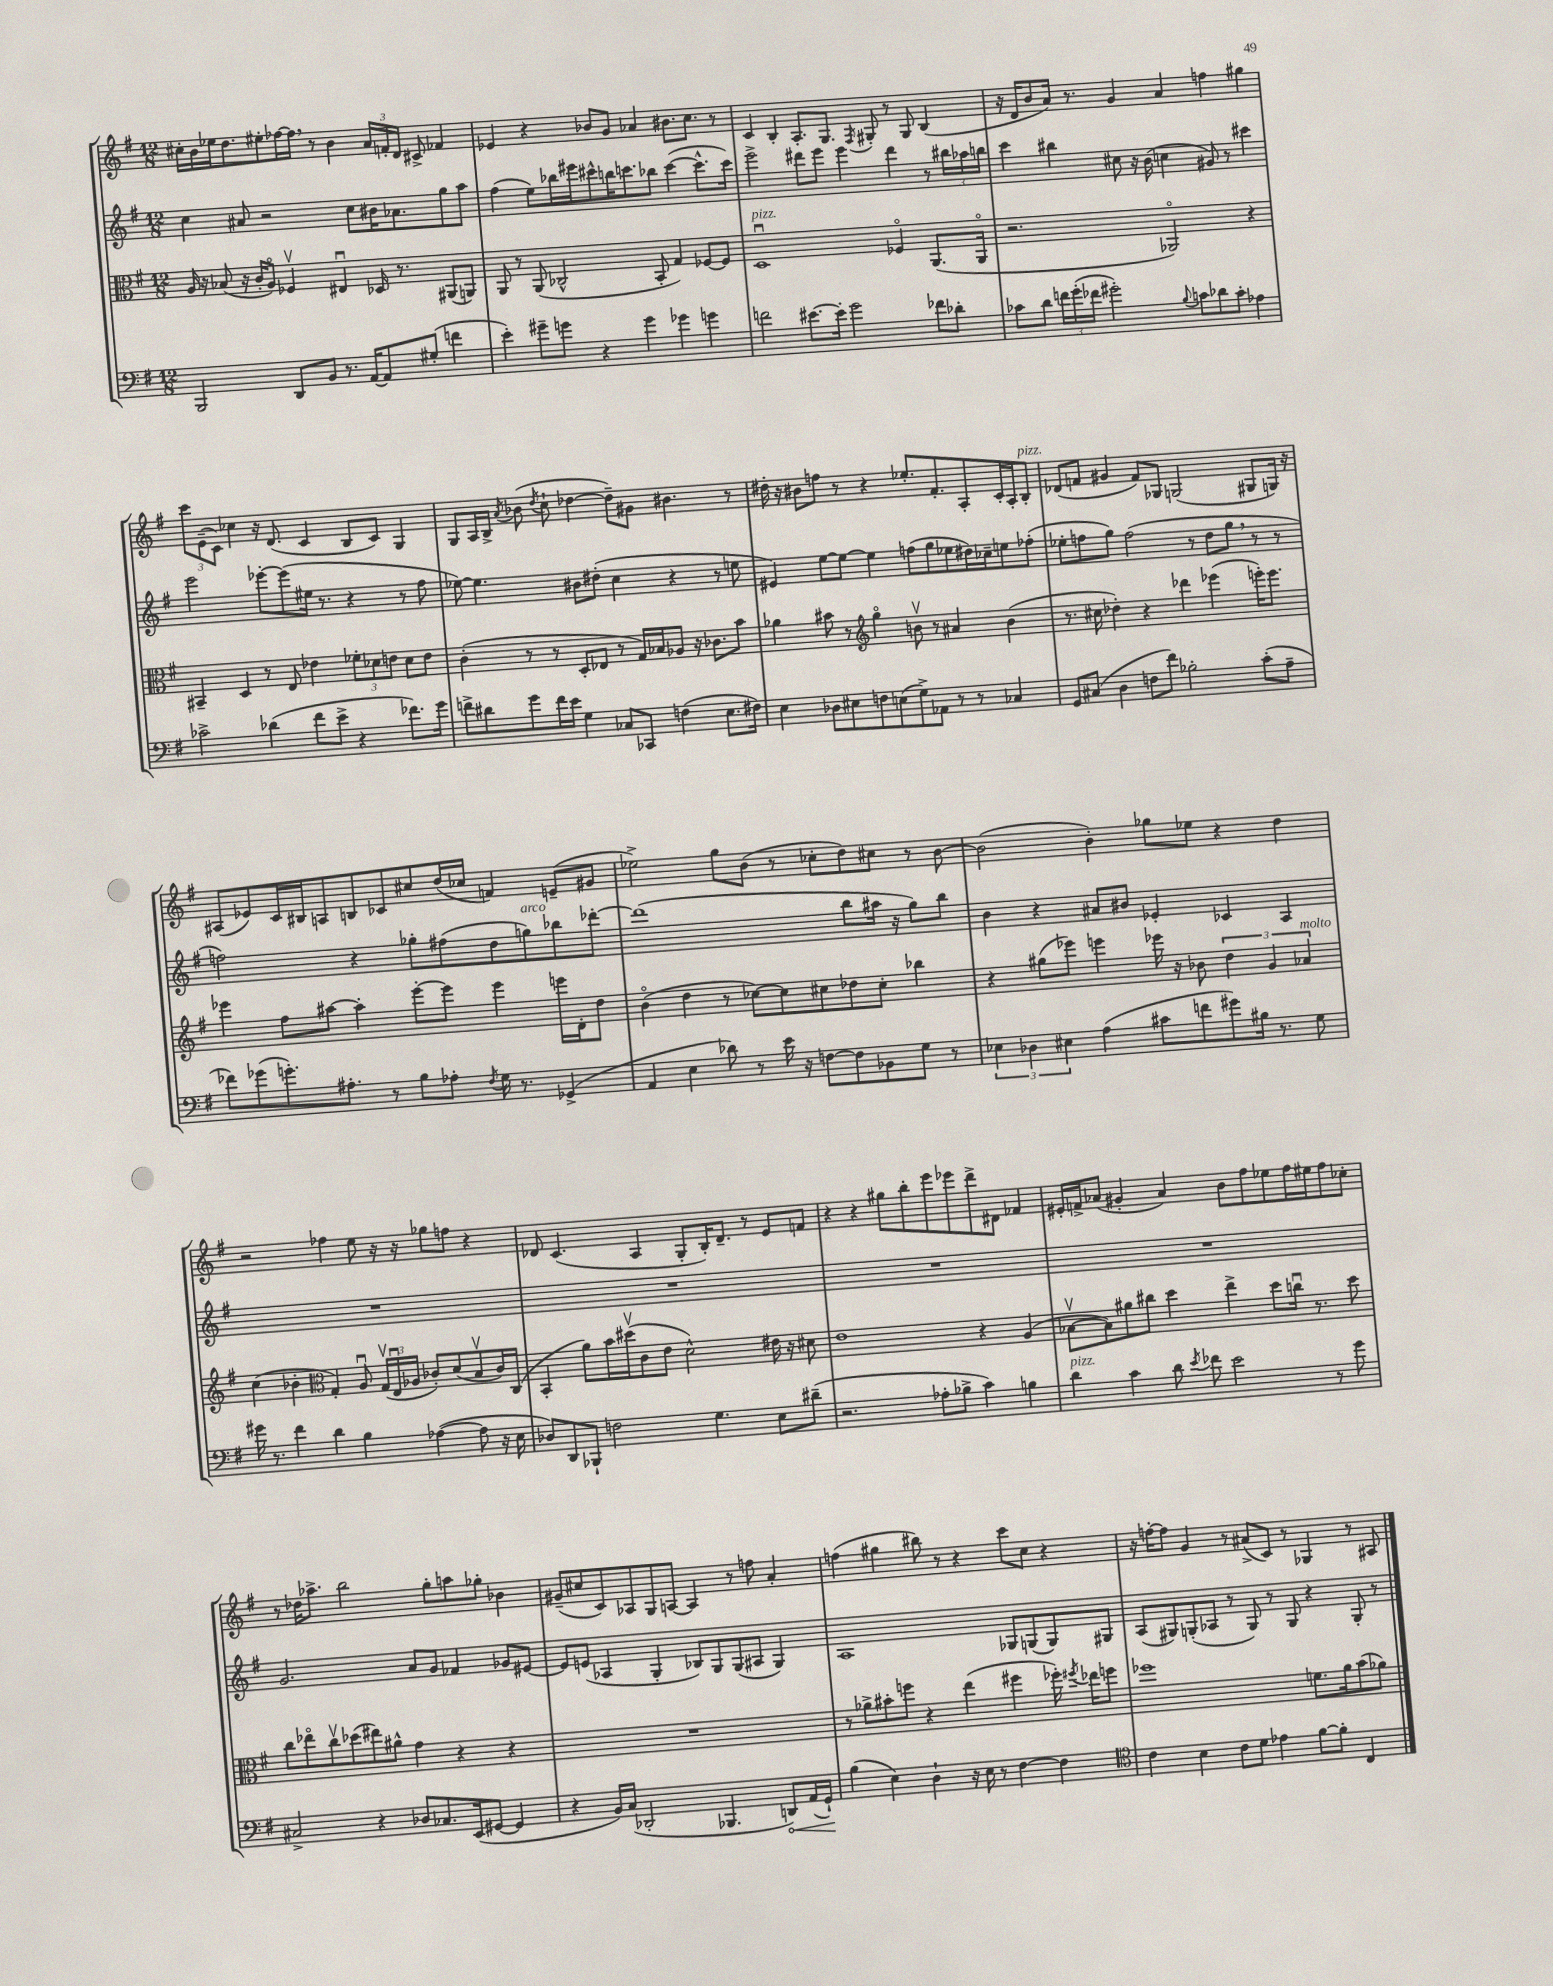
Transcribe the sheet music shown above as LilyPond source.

<<
\new StaffGroup <<
\new Staff = "s0" {
    \clef treble \key g \major \numericTimeSignature \time 12/8
    \autoBeamOff cis''16[-. b'16 ees''16 d''8. eis''8-. fes''16~ fes''16] \breathe r8 b'4 \tuplet 3/2 { a'16[ f'16-. d'16] } cis'8-> fes'4 |
    ees'4 r4 bes'8[ g'8] aes'4 bis'8.[ c''8.] r8 |
    c'4 b4-. a8.[-. g8.] \acciaccatura { fis8 } gis8-. r8 gis8 b4( |
    r16 d'16[ b'8 a'16]) r8. g'4 a'4 f''4 gis''4 |
    \tuplet 3/2 { c'''8[ e'8--( c'8]) } ces''4 r16 d'8.( c'4 b8[ c'8]) g4 |
    g8[ a16 b16]-> \acciaccatura { a'8 } bes'8( \acciaccatura { d''8 } c''8-! des''4~ des''8[--) gis'8] bis'4. r8 |
    dis''16-. r16 bis'8[ f''8] r8 r4 ees''8.[-. fis'8.-. a8-. c'16-. a16-. b8]-.^\markup { \italic "pizz." } |
    des'8[( f'8] gis'4 f'8[) ges8] g2( gis8[ g16]) r16 |
    ais8[( ees'8) c'16 bis16 a8 b8 ces'8 cis''8 d''16( ces''16] f'4) e'8[--( gis'8] |
    ees''2->) g''8[ b'8]( r8 ces''8[-. d''8) cis''8] r8 b'8~ |
    b'2( b'4-.) ges''8[ ees''8] r4 d''4 |
    r2 fes''4 e''8 r16 r16 ges''8[ f''8] r4 |
    des'8 c'4.( a4 g8[-. b16-.) des'8.]-- r8 e'8[ f'8] |
    r4 r4 gis''8[ b''8-. e'''8 ees'''8 d'''8-> dis'8] fes'4 |
    eis'16[-. f'16-> aes'8]( gis'4-. aes'4) b'8[ fis''8 ees''8 fis''16 eis''16 fis''8 ces''8]-. |
    r8 des''16[ aes''8.]-> b''2 g''8[-. a''8 ges''8]-. bes'4 |
    gis'8[--( cis''8 c'8) aes8 g8 a8]~ a4 r8 f''8 a'4-. |
    f''4( gis''4 bis''8) r8 r4 c'''8[ c''8] r4 |
    r16 f''16[~-. f''8] g'4 r8 ais'8[->( c'8]) r8 ges4 r8 ais8 \bar "|." |
}
\new Staff = "s1" {
    \clef treble \key g \major \numericTimeSignature \time 12/8
    \autoBeamOff c''4 ais'8 r2 c''8[ bis'16 aes'8. g''8 a''8] |
    fis''4( e''8[) bes''16 eis'''16 cis'''8-^ b''16 c'''8. bes''8] c'''4~( c'''8.[-^ c'''16]) |
    e'''2-> dis'''8[ e'''8] e'''4 dis'''4 r8 \tuplet 3/2 { bis''16[ aes''16 b''16] } |
    c'''4 bis''4 cis''8 r16 b'16( c''4 gis'8) r8 cis'''4 |
    e'''2 ees'''8[~-. ees'''8( eis''16] r8. r4 r8 fis''8 |
    ees''8~) ees''4. bis'8[ dis''8]-.( c''4 r4 r8 e''8 |
    eis'4) e''8[~ e''8]~ e''4 f''8[( g''8 ees''8 dis''16) ces''16-- e''8 fes''8]-.( |
    ees''8[-. f''8 g''8]) f''2( r8 d''8[ g''8] \breathe r8 r8 |
    f''2) r4 ges''8[-. fis''8( d''8 g''8^\markup { \italic "arco" }) bes''8 des'''8]~-. |
    des'''1( b''8[ ais''16] r16 g''8[) b''8] |
    b'4 r4 ais'8[ bis'8] ees'4-. ces'4 a4 |
    R1. |
    R1. |
    R1. |
    R1. |
    g'2. a'8[ g'8] fes'4 ges'8[ eis'8]~ |
    eis'8[ e'8]( aes4 g4-. bes8[) g8 g8( ais8] g4) |
    a1 ges8[ g8( g8) gis8] |
    a8[( gis8) g8-.( aes8] r8 g8) r8 g8 r4 g8-. r8 \bar "|." |
}
\new Staff = "s2" {
    \clef alto \key g \major \numericTimeSignature \time 12/8
    \autoBeamOff a16 r16 bes8( r16 c'16[-. a8]\flageolet) fes4\upbow eis4\downbow des16 r8. ais,8[( a,8]) |
    a,8 r8 a,8( ces2-^ b,8-. g4) fes8[~ fes8] |
    d1\downbow^\markup { \italic "pizz." } fes4\flageolet a,8.[( a,16]\flageolet |
    r2. aes,2\flageolet) r4 |
    bis,4-- d4 r8 e8 ees'4 \tuplet 3/2 { fes'8[-. des'8 e'8] } des'8[ e'8] |
    c'4-.( r8 r8 d8[-. ees8] r8 g16[) bes16 aes8] r16 ces'8.[ b'8] |
    aes'4 bis'8 r8 \clef treble g''4\flageolet b'8\upbow r8 ais'4 b'4( |
    r8. cis''16 des''4-.) r4 des'''4 ees'''4( e'''16[-.) e'''8.] |
    ees'''4 fis''8[ ais''8]~ ais''4-. ees'''8[~-. ees'''8] ees'''4 e'''16[ d'16-. d''8] |
    b'4\flageolet( d''4 r8 ces''8[~) ces''8 cis''8 des''8 cis''8]-. bes''4 |
    r4 gis''8[( ees'''8]) e'''4 ees'''16 r16 bes'8 \tuplet 3/2 { d''4 g'4 aes'4^\markup { \italic "molto" } } |
    c''4( bes'4-. \clef alto g4-.) a8\downbow \tuplet 3/2 { g16[\upbow( e16\downbow aes16] } ces'8[-.) d'8( b8\upbow ces'16) c16]( |
    b,4-. a'8[) b'16 dis''16\upbow( c'8 e'8] d'2-^) eis'16 r16 dis'8 |
    e'1 r4 a4( |
    bes8[~\upbow bes8) ais'8 cis''8] d''4 e''4-> d''8[ c''16]\downbow r8. d''8 |
    c''8[ ees''8\flageolet c''8\upbow des''8( eis''8) ais'8]-^ g'4 r4 r4 |
    R1. |
    r8 aes'8[-> bis'8-. f''8] r4 e''4( fis''4 fes''16-.) \acciaccatura { fis''8 } ees''16[ f''8] |
    fes''1 f'8.[ a'16 b'8( aes'8]) \bar "|." |
}
\new Staff = "s3" {
    \clef bass \key g \major \numericTimeSignature \time 12/8
    \autoBeamOff b,,2 d,8[ b,8] r8. a,16[~ a,8 gis8]-.( f'4 |
    e'4-.) gis'8[-- g'8] r4 g'4 ges'4 g'4 |
    f'2 eis'8.[~ eis'16]-. g'2 fes'8[ des'8]-. |
    ces'8[ d'8] \tuplet 3/2 { f'16[ g'16-.( fes'16] } gis'2-.) \appoggiatura { b8 } c'8[ des'8 c'8]-. aes4 |
    ces'2-> des'4( fis'8[ e'8]-> r4 fes'8.[) g'16] |
    f'8[-> dis'8 g'8 f'16 e'16] g4 ces8[ ces,8] f4( e8.[ fis16]) |
    e4 des8[ eis8 f8 e8( g8->) aes,8] r8 r8 ces4 |
    g,8[ cis8]( d4 f8[ fis'8]) bes2-. c'8[-.( a8]-- |
    fes'8[) ges'8( g'8.-.) ais8.]-. r8 b8[ aes8]-. \acciaccatura { fis8 } g16 r8. ges,4->( |
    a,4 e4 des'8) r8 e'16 r16 f8[~ f8 bes,8 g8] r8 |
    \tuplet 3/2 { ees4 des4 eis4 } a4( cis'8[ f'8 gis'8) bis16] r8. g8 |
    gis'16 r8. fis'4 d'4 b4 aes4~( aes8 r16 e16 |
    des8[) d,8 bes,,8]-! f2 g4. e8[ dis'8]--( |
    r2. aes8[-. bes8]-> c'4) b4 |
    d'4^\markup { \italic "pizz." } c'4 d'8 \acciaccatura { e'8 } fes'8 e'2 r8 g'8 |
    cis2-> r4 des8[ ces8. e,16( gis,8]~ gis,4 |
    r4 b,16[) c16]( des,2-. bes,,4. \once \override Hairpin.circled-tip = ##t d,8[\<) a,16( g,16]-!\!) |
    b4( e4) d4-! r16 e16 r8 fis4~ fis4 |
    \clef tenor c'4 b4 c'8[ d'8] ees'4 fis'8[~ fis'8]-. c4 \bar "|." |
}
>>
>>
\layout { \context { \Score \remove "Bar_number_engraver" } }
